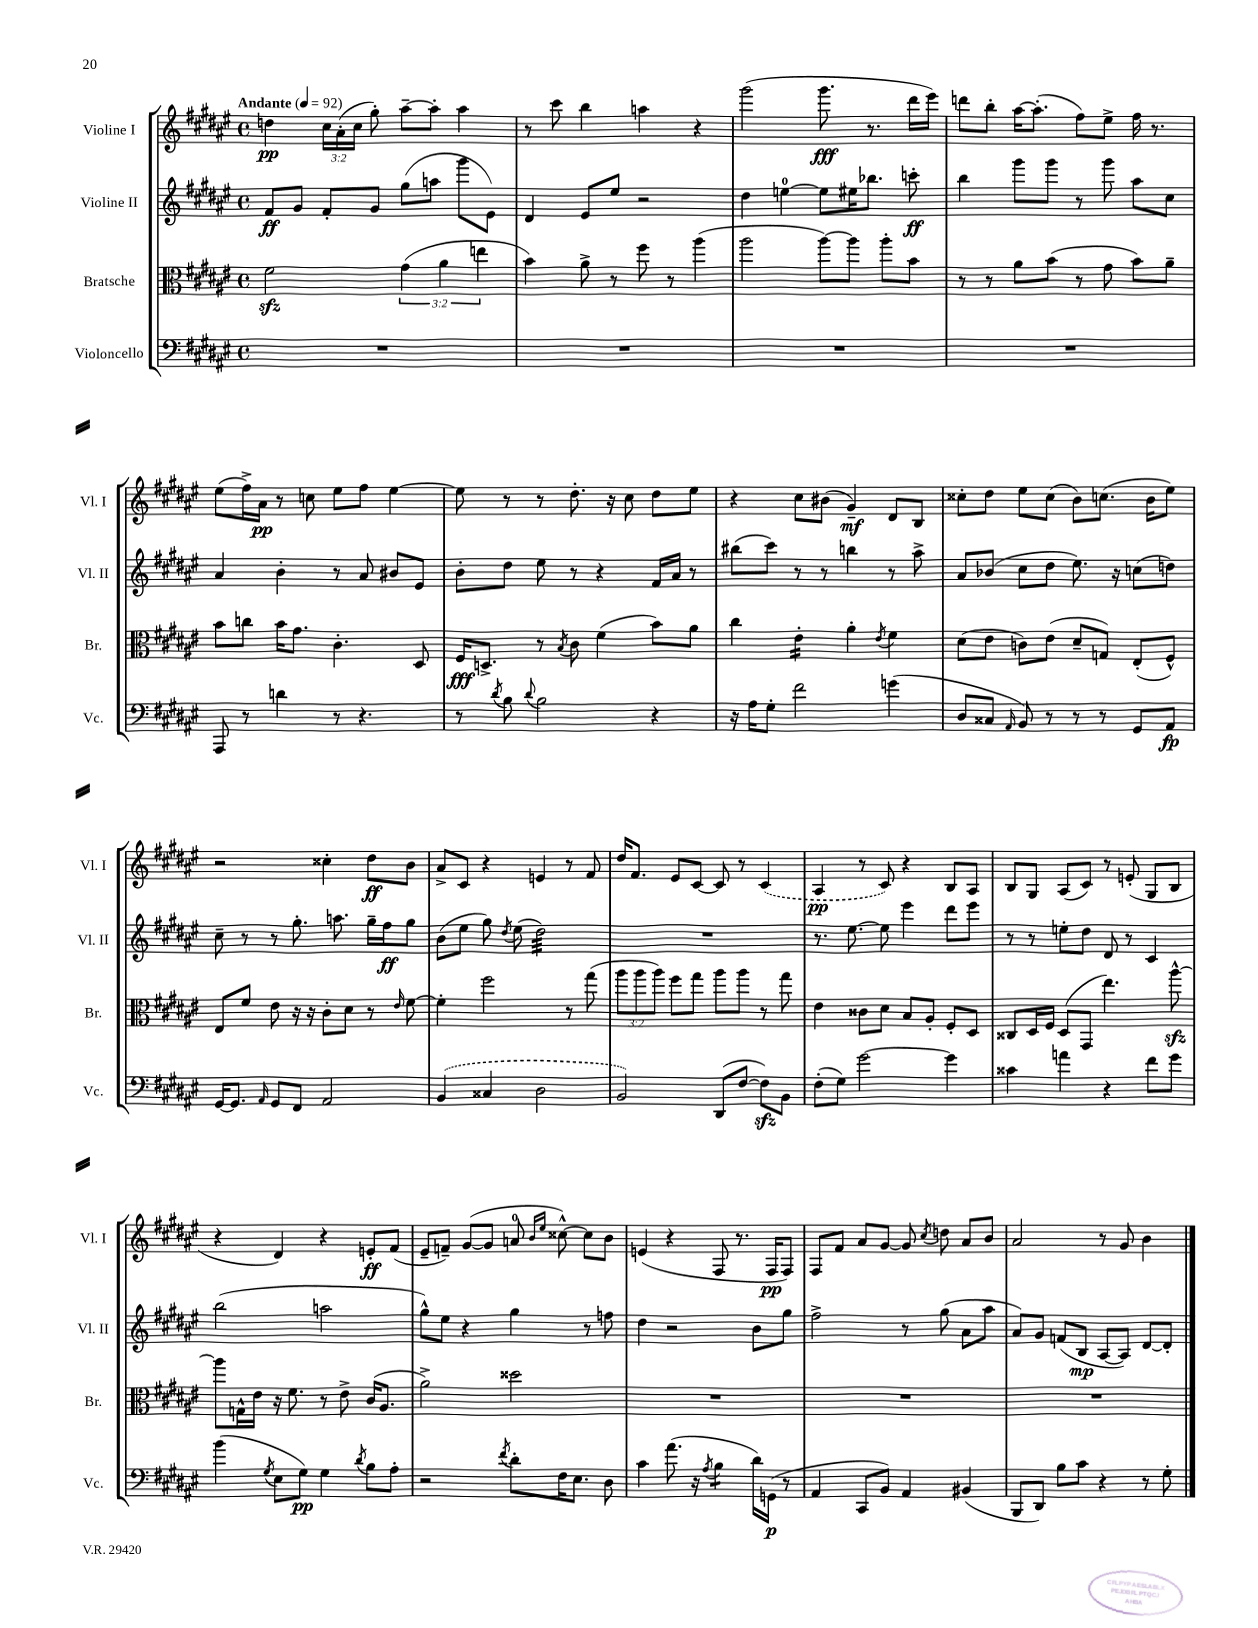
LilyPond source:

<<
\new StaffGroup <<
\new Staff = "s0" \with { instrumentName = "Violine I" shortInstrumentName = "Vl. I" } {
    \clef treble \key fis \major \defaultTimeSignature \time 4/4 \override Staff.TupletNumber.text = #tuplet-number::calc-fraction-text \tempo "Andante" 4 = 92
    \autoBeamOff d''4\pp \tuplet 3/2 { cis''16[ ais'16-.( cis''16] } gis''8-.) ais''8[~-- ais''8]-. ais''4 |
    r8 cis'''8 b''4 a''4 r4 |
    gis'''2( gis'''8.\fff r8. dis'''16[ eis'''16]) |
    d'''8[ b''8]-. ais''16[~ ais''8.]-.( fis''8[) eis''8]-> fis''16 r8. |
    eis''8[( fis''16->) ais'16]\pp r8 c''8 eis''8[ fis''8] eis''4~ |
    eis''8 r8 r8 dis''8.-. r16 cis''8 dis''8[ eis''8] |
    r4 cis''8[ bis'8]( gis'4--\mf) dis'8[ b8] |
    cisis''8[-. dis''8] eis''8[ cisis''8]( b'8[) c''8.]( b'16[ eis''8]) |
    r2 cisis''4-. dis''8[\ff b'8] |
    ais'8[-> cis'8] r4 e'4 r8 fis'8 |
    dis''16[ fis'8.] eis'8[ cis'8]~ cis'8 r8 \once \slurDashed cis'4( |
    ais4\pp r8 cis'8) r4 b8[ ais8] |
    b8[ gis8] ais8[( cis'8]) r8 e'8-.( gis8[ b8] |
    r4 dis'4) r4 e'8[-.\ff fis'8]( |
    eis'8[-- f'8]--) gis'8[~( gis'8] a'8-0 \grace { b'16[ eis''16] } cisis''8~-^) cisis''8[ b'8] |
    e'4( r4 fis8 r8. fis16[\pp fis8]) |
    fis8[ fis'8] ais'8[ gis'8]~ gis'8 \acciaccatura { cis''8 } d''8 ais'8[ b'8] |
    ais'2 r8 gis'8 b'4 \bar "|." |
}
\new Staff = "s1" \with { instrumentName = "Violine II" shortInstrumentName = "Vl. II" } {
    \clef treble \key fis \major \defaultTimeSignature \time 4/4
    \autoBeamOff fis'8[\ff gis'8] fis'8[-. gis'8] gis''8[( a''8] gis'''8[ eis'8]) |
    dis'4 eis'8[ eis''8] r2 |
    dis''4 e''4-0~ e''8[ eis''16 bes''8.] c'''8-.\ff |
    b''4 gis'''8[ gis'''8] r8 gis'''8 ais''8[ cis''8] |
    ais'4 b'4-. r8 ais'8 bis'8[ eis'8] |
    b'8[-. dis''8] eis''8 r8 r4 fis'16[ ais'16] r8 |
    bis''8[( cis'''8]) r8 r8 b''4 r8 ais''8-> |
    ais'8[ bes'8]( cis''8[ dis''8] eis''8.) r16 c''8[( d''8]) |
    cis''8-- r8 r8 gis''8.-. a''8. gis''16[-- fis''16\ff gis''8] |
    b'8[( eis''8] gis''8) \acciaccatura { dis''8 } eis''8( dis''2:32) |
    R1 |
    r8. eis''8.~ eis''8 eis'''4 dis'''8[ eis'''8] |
    r8 r8 e''8[-. dis''8] dis'8 r8 cis'4 |
    b''2( a''2 |
    gis''8[-^) eis''8] r4 gis''4 r8 f''8 |
    dis''4 r2 b'8[ gis''8] |
    fis''2-> r8 gis''8( ais'8[ ais''8] |
    ais'8[) gis'8] f'8[( b8]\mp ais8[~ ais8]) dis'8[~ dis'8]-. \bar "|." |
}
\new Staff = "s2" \with { instrumentName = "Bratsche" shortInstrumentName = "Br." } {
    \clef alto \key fis \major \defaultTimeSignature \time 4/4 \override Staff.TupletNumber.text = #tuplet-number::calc-fraction-text
    \autoBeamOff fis'2\sfz \tuplet 3/2 { gis'4( ais'4 e''4 } |
    b'4) ais'8-> r8 fis''8 r8 ais''4( |
    ais''2 ais''8[~) ais''8] ais''8[-. b'8] |
    r8 r8 ais'8[ b'8]( r8 gis'8 b'8[) ais'8]-- |
    b'8[ c''8] b'16[ gis'8.] cis'4.-. dis8 |
    fis16[\fff d8.]-> r8 \acciaccatura { b8 } cis'8 fis'4( b'8[) ais'8] |
    cis''4 eis'4:16-. ais'4-. \acciaccatura { eis'8 } fis'4 |
    dis'8[( eis'8] c'8[) eis'8]( dis'8[-- g8]) eis8[-.( fis8]-^) |
    eis8[ fis'8] eis'8 r16 r16 cis'8[-. dis'8] r8 \grace { eis'16 } fis'8~ |
    fis'4-. fis''2 r8 gis''8( |
    \tuplet 3/2 { ais''8[ ais''8 ais''8]) } fis''8[ gis''8] ais''8[ ais''8] r8 gis''8 |
    eis'4 cisis'8[ dis'8] b8[ ais8]-. fis8[-. dis8] |
    cisis8[ dis16 fis16] dis8[( gis,8] eis''4.) ais''8~-^\sfz |
    ais''8[ g16-^ eis'16] r16 fis'8. r8 eis'8-> cis'16[( ais8.] |
    ais'2->) disis''2 |
    R1 |
    R1 |
    R1 \bar "|." |
}
\new Staff = "s3" \with { instrumentName = "Violoncello" shortInstrumentName = "Vc." } {
    \clef bass \key fis \major \defaultTimeSignature \time 4/4
    \autoBeamOff R1 |
    R1 |
    R1 |
    R1 |
    ais,,8 r8 d'4 r8 r4. |
    r8 \acciaccatura { dis'8 } b8 \appoggiatura { dis'8 } b2 r4 |
    r16 ais16[ gis8]-. fis'2 g'4( |
    dis8[ cisis8] \grace { ais,16 } b,8) r8 r8 r8 gis,8[ ais,8]\fp |
    gis,16[~ gis,8.] \grace { ais,16 } gis,8[ fis,8] ais,2 |
    \once \slurDashed b,4( cisis4 dis2 |
    b,2) dis,8[( fis8]~ fis8[\sfz) b,8] |
    fis8[-.( gis8]) gis'2~ gis'4 |
    cisis'4 a'4 r4 fis'8[ gis'8] |
    b'4( \acciaccatura { gis8 } eis8[ gis8]\pp) gis4 \acciaccatura { dis'8 } b8[ ais8]-. |
    r2 \acciaccatura { fis'8 } dis'8[-. fis16 eis8.] dis8 |
    cis'4 ais'8.( r16 \acciaccatura { ais8 } b4:8 dis'16[) g,16]\p( r8 |
    ais,4 cis,8[ b,8]) ais,4 bis,4( |
    b,,8[ dis,8]) b8[ cis'8] r4 r8 gis8-. \bar "|." |
}
>>
>>
\layout { \context { \Score \remove "Bar_number_engraver" } }
